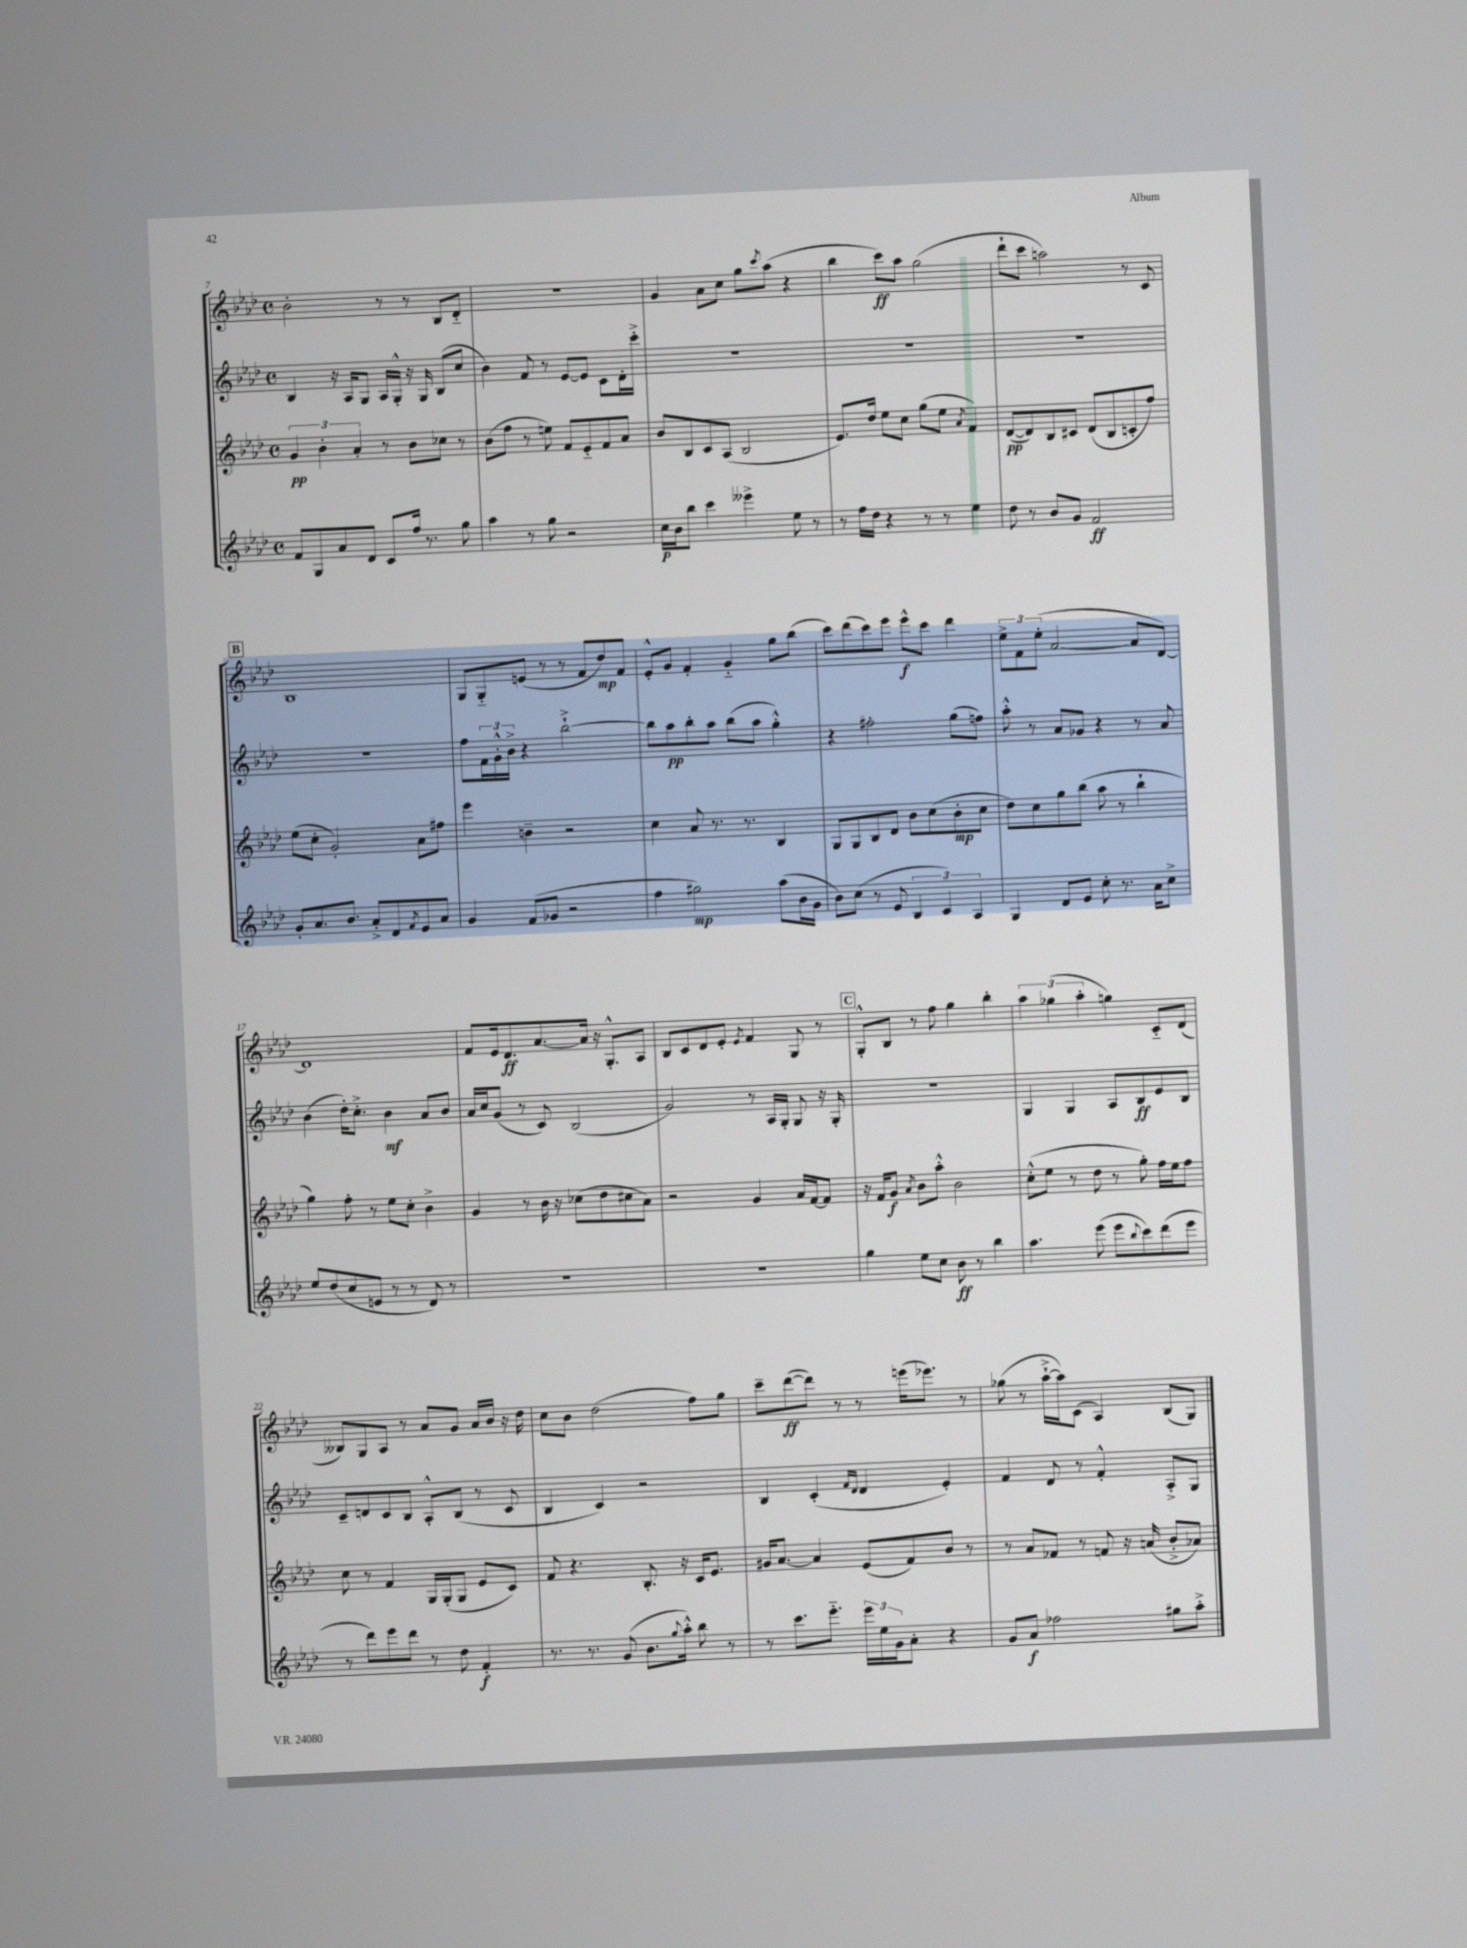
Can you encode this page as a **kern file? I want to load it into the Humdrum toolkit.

**kern	**dynam	**kern	**dynam	**kern	**dynam	**kern	**dynam
*part4	*part4	*part3	*part3	*part2	*part2	*part1	*part1
*staff4	*staff4	*staff3	*staff3	*staff2	*staff2	*staff1	*staff1
*clefG2	*	*clefG2	*	*clefG2	*	*clefG2	*
*k[b-e-a-d-]	*	*k[b-e-a-d-]	*	*k[b-e-a-d-]	*	*k[b-e-a-d-]	*
*M4/4	*	*M4/4	*	*M4/4	*	*M4/4	*
*met(c)	*	*met(c)	*	*met(c)	*	*met(c)	*
=7	=7	=7	=7	=7	=7	=7	=7
8f/L	.	6g/	pp	4B-/	.	2b-'\	.
8G/	.	.	.	.	.	.	.
.	.	6b-'\	.	.	.	.	.
8a-/	.	.	.	16r	.	.	.
.	.	.	.	16A-/KL	.	.	.
.	.	6a-'/	.	.	.	.	.
8d-/J	.	.	.	8G/J	.	.	.
8c/L	.	8r	.	16A-/LL	.	8r	.
.	.	.	.	16G'^^/JJ	.	.	.
16ff/Jk	.	8b-\L	.	16r	.	8r	.
8.r	.	.	.	16G/	.	.	.
.	.	8cc-X\J	.	(8B-/L	.	8B-/L	.
8gg\	.	8r	.	8cc/J	.	8d-/J	.
=8	=8	=8	=8	=8	=8	=8	=8
4aa-\	.	(8b-\L	.	4b-\)	.	1r	.
.	.	8ff\J	.	.	.	.	.
8r	.	8r	.	8f/	.	.	.
8gg\	.	8een\)	.	8r	.	.	.
2r	.	8f/L	.	[8e-/L	.	.	.
.	.	8e-/	.	8e-/J]	.	.	.
.	.	8f/	.	8c\L	.	.	.
.	.	8a-/J	.	16d-'\L	.	.	.
.	.	.	.	16ccc'^\JJ	.	.	.
=9	=9	=9	=9	=9	=9	=9	=9
16cc\LL	p	8b-/L	.	1r	.	4g/	.
16b-\J	.	.	.	.	.	.	.
8bb-\J	.	8B-/	.	.	.	.	.
4ccc\	.	8c/	.	.	.	8a-\L	.
.	.	(8A-/J	.	.	.	8cc\J	.
4eee--X^\	.	2B-/	.	.	.	8gg\L	.
.	.	.	.	.	.	8qccc/	.
.	.	.	.	.	.	(8aa-\J	.
8ee-\	.	.	.	.	.	4r	.
8r	.	.	.	.	.	.	.
=10	=10	=10	=10	=10	=10	=10	=10
8r	.	8.e-/L)	.	1r	.	4bb-\	.
16ff\LL	.	.	.	.	.	.	.
16dd-\JJ	.	16dd-/Jk	.	.	.	.	.
4r	.	8ee-\L	.	.	.	8ccc\L)	ff
.	.	8cc\J	.	.	.	8aa-\J	.
8r	.	(8gg\L	.	.	.	(2gg\	.
8r	.	8ee-\J	.	.	.	.	.
.	.	8qa-/	.	.	.	.	.
4ee-\	.	4f/)	.	.	.	.	.
=11	=11	=11	=11	=11	=11	=11	=11
8dd-\	.	([8d-/L	pp	1r	.	8ddd-`\L	.
8r	.	8d-/])	.	.	.	8ccc\J	.
8b-/L	.	8B-/	.	.	.	2aan\)	.
8g/J	.	8c#X/J	.	.	.	.	.
2f/	ff	(8d-/L	.	.	.	.	.
.	.	8B-/	.	.	.	.	.
.	.	8cn'/	.	.	.	8r	.
.	.	8ff/J)	.	.	.	8c/	.
!!LO:LB:g=z
!!LO:REH:place=s1:t=B
=12	=12	=12	=12	=12	=12	=12	=12
8g'/L	.	(8ee-\L	.	1r	.	1B-	.
8.a-/	.	8cc'\J	.	.	.	.	.
.	.	2g'/)	.	.	.	.	.
8.b-/J	.	.	.	.	.	.	.
8a-'^/L	.	.	.	.	.	.	.
8d-/	.	.	.	.	.	.	.
8qf/	.	.	.	.	.	.	.
8e-/	.	8a-\L	.	.	.	.	.
8a-/J	.	8ff#X\J	.	.	.	.	.
=13	=13	=13	=13	=13	=13	=13	=13
4g/	.	4eee-\	.	8ff\L	.	8G/L	.
.	.	.	.	24f\L	.	8G/	.
.	.	.	.	24g'^^\	.	.	.
.	.	.	.	24b-^\JJ	.	.	.
(8f/L	.	4bn~\	.	4r	.	(8en/J	.
8g-X/J	.	.	.	.	.	8r	.
2r	.	2r	.	[2bb-`^\	.	8r	.
.	.	.	.	.	.	8f/L	.
.	.	.	.	.	.	8dd-/)	mp
.	.	.	.	.	.	8f/J	.
=14	=14	=14	=14	=14	=14	=14	=14
4ff\	.	4cc\	.	8bb-\L]	.	8e-'^^/L	.
.	.	.	.	8aa-\	pp	8g/J	.
2gg#X\)	mp	8a-/	.	8bb-'\	.	4f'/	.
.	.	8.r	.	8aa-\J	.	.	.
.	.	.	.	(8bb-\L	.	4g/	.
.	.	8.r	.	.	.	.	.
.	.	.	.	8aa-\J	.	.	.
(8aa-\L	.	4B-/	.	4gg'^^\)	.	8gg\L	.
16b-\L	.	.	.	.	.	(8bb-\J	.
16g\JJ	.	.	.	.	.	.	.
=15	=15	=15	=15	=15	=15	=15	=15
8b-\L)	.	8G/L	.	4r	.	8ccc\L)	.
(8cc\J	.	8G/	.	.	.	(8ddd-\	.
8r	.	8B-/	.	2ff#X'\	.	8ccc\)	.
8e-/	.	8d-/J	.	.	.	8eee-\J	.
6B-/	.	8b-\L	.	.	.	8eee-^^\L	f
.	.	(8cc\	.	.	.	8ccc\J	.
6c/)	.	.	.	.	.	.	.
.	.	8b-'\	mp	(8gg\L	.	4ddd-\	.
6A-/	.	.	.	.	.	.	.
.	.	8cc\J	.	8ffn\J)	.	.	.
=16	=16	=16	=16	=16	=16	=16	=16
4G/	.	8dd-\L)	.	8aa-'^^\	.	12ee-^\L	.
.	.	.	.	.	.	12f\	.
.	.	8cc\	.	8r	.	.	.
.	.	.	.	.	.	(12ee-'\J	.
8d-/L	.	8gg\	.	8a-/L	.	[2a-/	.
8e-/J	.	(8bb-\J	.	8g-X/J	.	.	.
8cc'\	.	8aa-\	.	4r	.	.	.
8.r	.	8r	.	.	.	.	.
.	.	4bb-`\	.	8r	.	8a-/L]	.
16a-\KL	.	.	.	.	.	.	.
8cc^\J	.	.	.	8a-/	.	[8d-/J)	.
!!LO:LB:g=z
=17	=17	=17	=17	=17	=17	=17	=17
8ee-/L	.	4gg\)	.	(4b-\	.	1d-]	.
(8dd-/	.	.	.	.	.	.	.
8cc/	.	8ff'\	.	16dd-'\KL)	.	.	.
.	.	.	.	8.cc'^\J	.	.	.
8en/J	.	8r	.	.	.	.	.
8r	.	8ee-\L	.	4b-\	mf	.	.
8r	.	8cc'\J	.	.	.	.	.
8d-/)	.	4b-^\	.	8a-/L	.	.	.
8r	.	.	.	8b-/J	.	.	.
=18	=18	=18	=18	=18	=18	=18	=18
1r	.	4g/	.	16a-/LL	.	8f/L	.
.	.	.	.	16cc/J	.	.	.
.	.	.	.	(8g/J	.	16e-/k	.
.	.	.	.	.	.	8.d-/	ff
.	.	8r	.	8r	.	.	.
.	.	16b-\	.	8c/)	.	[8.a-/	.
.	.	16r	.	.	.	.	.
.	.	(8cc-X\L	.	(2B-/	.	.	.
.	.	.	.	.	.	16a-/Jk]	.
.	.	8dd-\	.	.	.	16r	.
.	.	.	.	.	.	8.G'^^/L	.
.	.	8cc#X\	.	.	.	.	.
.	.	8a-\J)	.	.	.	8A-/J	.
=19	=19	=19	=19	=19	=19	=19	=19
1r	.	2r	.	2g/)	.	8B-/L	.
.	.	.	.	.	.	8c/	.
.	.	.	.	.	.	8d-/	.
.	.	.	.	.	.	8e-'/J	.
.	.	.	.	.	.	8qe-/	.
.	.	4g/	.	8r	.	4f/	.
.	.	.	.	16A-/LL	.	.	.
.	.	.	.	16G'/JJ	.	.	.
.	.	16a-/LL	.	8G/	.	8G/	.
.	.	[16f/J	.	.	.	.	.
.	.	8f/J]	.	16r	.	8r	.
.	.	.	.	16G'/	.	.	.
!!LO:REH:place=s1:t=C
=20	=20	=20	=20	=20	=20	=20	=20
4gg\	.	16r	.	1r	.	8G'^^/L	.
.	.	16f/KL	.	.	.	.	.
.	.	8g/J	f	.	.	8B-/J	.
.	.	8qa-/	.	.	.	.	.
8ee-\L	.	8b-\L	.	.	.	8r	.
8cc\J	.	8aa-'^^\J	.	.	.	8ff\	.
8b-\	ff	2b-\	.	.	.	4gg\	.
8r	.	.	.	.	.	.	.
4bb-\	.	.	.	.	.	4bb-'\	.
=21	=21	=21	=21	=21	=21	=21	=21
4.aa-\	.	(8cc'^^\L	.	4G/	.	6aa-\	.
.	.	8ee-\J	.	.	.	.	.
.	.	.	.	.	.	(6gg-X\	.
.	.	8r	.	4G/	.	.	.
.	.	.	.	.	.	6aa-'\	.
(8eee-\	.	8dd-\	.	.	.	.	.
8eee-\L	.	8r	.	8A-/L	.	4ggn\)	.
8qqbb-/	.	.	.	.	.	.	.
8ccc\)	.	8gg'\)	.	8B-/	ff	.	.
(8ddd-\	.	16ff\LL	.	8e-/	.	8c/L	.
.	.	16ee-\J	.	.	.	.	.
8eee-\J	.	8ff\J	.	8B-/J	.	(8d-/J	.
!!LO:LB:g=z
=22	=22	=22	=22	=22	=22	=22	=22
8r	.	8cc\	.	8c~/L	.	8B--X/L)	.
8ddd-\L)	.	8r	.	8dn/	.	8G/	.
8eee-\	.	4f/	.	8c/	.	8A-/J	.
8ddd-\J	.	.	.	8B-/J	.	8r	.
8r	.	16G/LL	.	8A-'^^/L	.	8a-/L	.
.	.	(16G'/J	.	.	.	.	.
8dd-\	.	8G/J	.	(8B-/J	.	8g/J	.
4f'/	f	8e-/L	.	8r	.	16a-/LL	.
.	.	.	.	.	.	16b-/JJ	.
.	.	8c/J)	.	8c/	.	16r	.
.	.	.	.	.	.	16dd-\	.
=23	=23	=23	=23	=23	=23	=23	=23
8.r	.	8f/	.	4B-/	.	8cc\L	.
.	.	4.r	.	.	.	8b-\J	.
8.r	.	.	.	.	.	.	.
.	.	.	.	4c/)	.	(2dd-\	.
(8g/	.	.	.	.	.	.	.
8.b-\L	.	8.B-'/	.	2r	.	.	.
8qqgg/	.	.	.	.	.	.	.
16aa-'^^\Jk)	.	16r	.	.	.	.	.
8bb-\	.	16c/KL	.	.	.	8ff\L)	.
.	.	8.e-/J	.	.	.	.	.
8r	.	.	.	.	.	8gg\J	.
=24	=24	=24	=24	=24	=24	=24	=24
8r	.	16g#X/KL	.	4B-/	.	8ccc~\L	.
.	.	[8.a-/J	.	.	.	.	.
8.ccc\L	.	.	.	.	.	([8ddd-\	ff
.	.	4a-/]	.	(4c'/	.	8ddd-\J])	.
8.eee-\J	.	.	.	.	.	.	.
.	.	.	.	.	.	8r	.
.	.	.	.	16qqf/LL	.	.	.
.	.	.	.	16qqd-/JJ	.	.	.
24eee-\LL	.	(8e-/L	.	4d-/	.	8r	.
24ee-\	.	.	.	.	.	.	.
24g\J	.	.	.	.	.	.	.
8a-'\J	.	8f/)	.	.	.	(16eeen\KL	.
.	.	.	.	.	.	8.eee-X\J)	.
4r	.	8b-/J	.	4e-'/)	.	.	.
.	.	8r	.	.	.	8r	.
=25	=25	=25	=25	=25	=25	=25	=25
8g/L	.	8r	.	4f/	.	(8gg-X\	.
8a-/J	f	8a-/L	.	.	.	8r	.
2ff-X\	.	8f-X/J	.	8d-/	.	[16aa-`^\LL	.
.	.	.	.	.	.	16aa-\J])	.
.	.	8r	.	8r	.	(8c\J	.
.	.	8fn/	.	4f'^^/	.	4A-/)	.
.	.	16r	.	.	.	.	.
.	.	(16an/	.	.	.	.	.
8gg#X\L	.	8b-'^/L	.	8A-'^/L	.	(8B-/L	.
8aa-'^\J	.	8a-X/J)	.	8G/J	.	8G/J)	.
==	==	==	==	==	==	==	==
*-	*-	*-	*-	*-	*-	*-	*-
